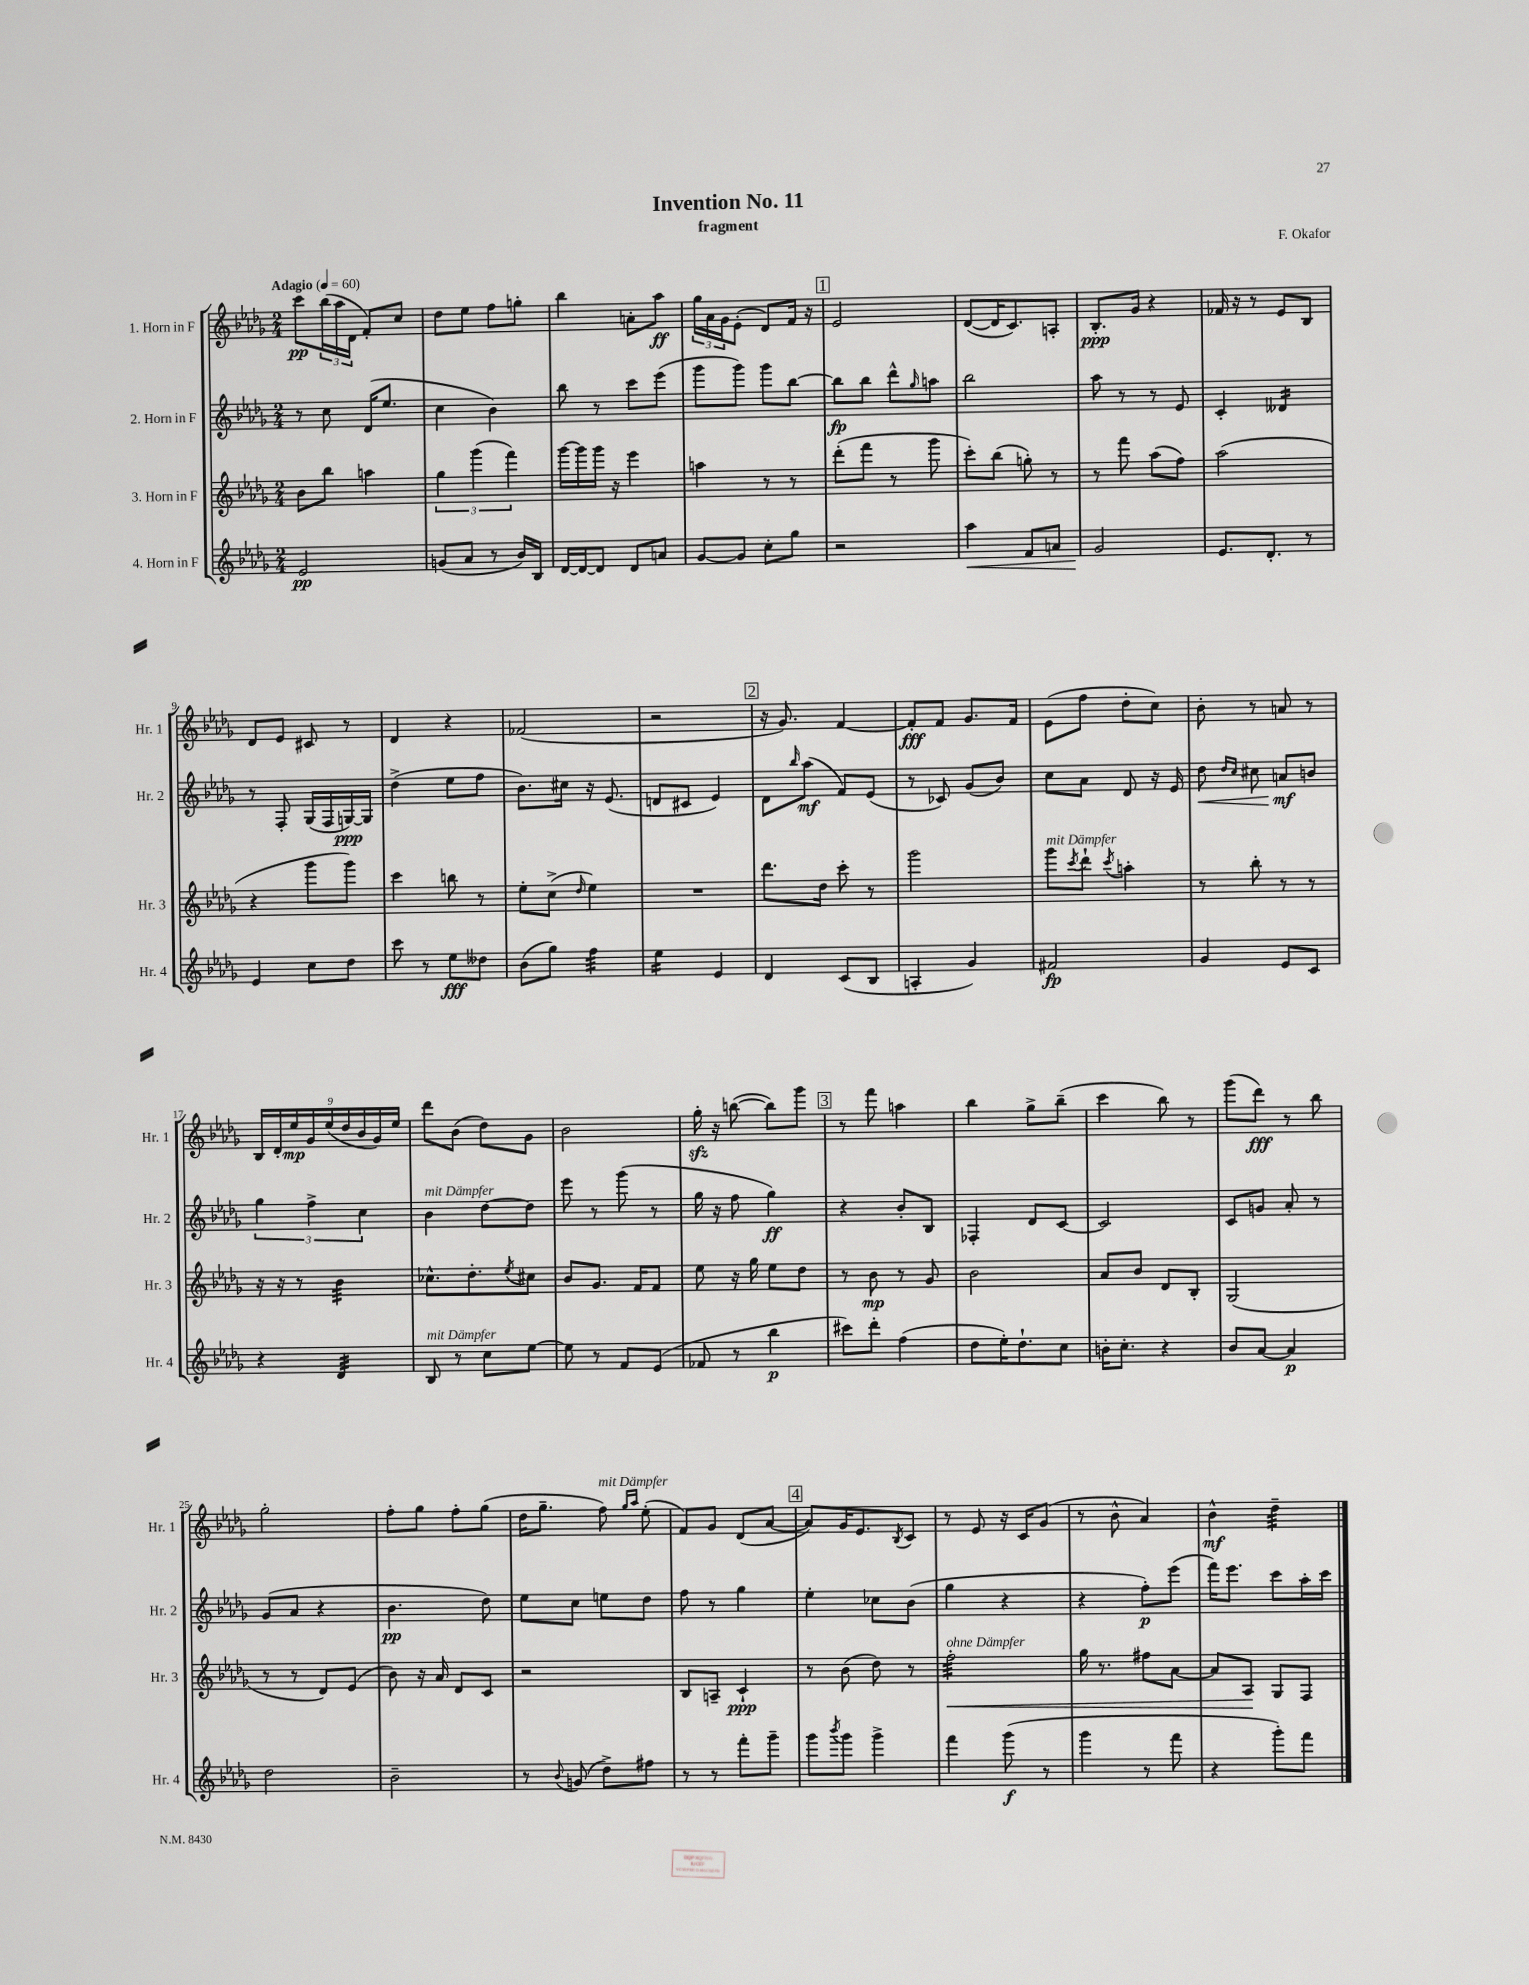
\header { title = "Invention No. 11" composer = "F. Okafor" subtitle = "fragment" }
<<
\new StaffGroup <<
\new Staff = "s0" \with { instrumentName = "1. Horn in F" shortInstrumentName = "Hr. 1" } {
    \clef treble \key des \major \numericTimeSignature \time 2/4 \tempo "Adagio" 4 = 60
    c'''8\pp \tuplet 3/2 { bes''16( aes''16 des'16 } f'8-.) c''8 |
    des''8 ees''8 f''8 g''8-. |
    bes''4 a'8-. aes''8\ff |
    \tuplet 3/2 { ges''16 aes'16 ges'16 } ees'8-.( des'8) f'16 r16 |
    \mark \markup { \box "1" } ees'2 |
    des'8~( des'16 c'8.) a8-. |
    bes8.-.\ppp ges'16 r4 |
    fes'16 r16 r8 ees'8 bes8 |
    des'8 ees'8 cis'8 r8 |
    des'4 r4 |
    fes'2( |
    r2 |
    \mark \markup { \box "2" } r16 ges'8.) f'4~ |
    f'8-.\fff f'8 ges'8. f'16 |
    ees'8( f''8 des''8-. c''8) |
    bes'8-. r8 a'8 r8 |
    \tuplet 9/8 { bes16 des'16-. ees''16\mp ges'16 ees''16( des''16 bes'16 ges'16) ees''16 } |
    des'''8 bes'8( des''8) ges'8 |
    bes'2 |
    ges''16-.\sfz r16 b''8~( b''8) ges'''8 |
    \mark \markup { \box "3" } r8 f'''8 a''4 |
    bes''4 ges''8-> bes''8--( |
    c'''4 bes''8) r8 |
    ges'''8( des'''8\fff) r8 bes''8 |
    ges''2-. |
    f''8-. ges''8 f''8-. ges''8( |
    des''16 ges''8.-- f''8^\markup { \italic "mit Dämpfer" }) \grace { ges''16 aes''16 } ees''8-.( |
    f'8) ges'8 des'8( aes'8~ |
    \mark \markup { \box "4" } aes'8) ges'16 ees'8. \acciaccatura { bes8 } c'8 |
    r8 ees'8 r16 c'16 ges'8( |
    r8 bes'8-^ aes'4) |
    bes'4-^\mf des''4:32-- \bar "|." |
}
\new Staff = "s1" \with { instrumentName = "2. Horn in F" shortInstrumentName = "Hr. 2" } {
    \clef treble \key des \major \numericTimeSignature \time 2/4
    r8 c''8 des'16( ees''8. |
    c''4 bes'4) |
    bes''8 r8 c'''8 ees'''8( |
    ges'''8 ges'''8) ges'''8 bes''8~ |
    \mark \markup { \box "1" } bes''8\fp bes''8 des'''8-^ \grace { ges''16 } a''8 |
    bes''2 |
    aes''8 r8 r8 ees'8 |
    c'4-. deses'4:16 |
    r8 f8-. ges16( f16 g16~\ppp) g16 |
    des''4->( ees''8 f''8 |
    bes'8.) cis''16 r16 ees'8.( |
    d'8 cis'8 ees'4) |
    \mark \markup { \box "2" } des'8 \grace { bes''16 } aes''8\mf( f'8) ees'8( |
    r8 ces'8) ges'8( bes'8) |
    c''8 aes'8 des'8 r16 ees'16 |
    des''8\< \grace { des''16 c''16 } cis''8 a'8\mf\! b'8 |
    \tuplet 3/2 { ges''4 f''4-> c''4 } |
    bes'4^\markup { \italic "mit Dämpfer" } des''8~ des''8 |
    ees'''8 r8 ges'''8( r8 |
    ges''16 r16 f''8 ges''4\ff) |
    \mark \markup { \box "3" } r4 bes'8-. bes8 |
    fes4-. des'8 c'8~ |
    c'2 |
    c'8 g'8 aes'8-. r8 |
    ges'8( aes'8 r4 |
    bes'4.\pp des''8) |
    ees''8 c''8 e''8 des''8 |
    f''8 r8 ges''4 |
    \mark \markup { \box "4" } ees''4-. ces''8 bes'8( |
    ges''4 r4 |
    r4 f''8-.\p) ees'''8( |
    f'''16) ees'''8. c'''8 aes''16-. c'''16 \bar "|." |
}
\new Staff = "s2" \with { instrumentName = "3. Horn in F" shortInstrumentName = "Hr. 3" } {
    \clef treble \key des \major \numericTimeSignature \time 2/4
    bes'8 bes''8 a''4 |
    \tuplet 3/2 { ges''4 ges'''4( f'''4) } |
    ges'''16~ ges'''16 ges'''16 r16 ees'''4 |
    a''4 r8 r8 |
    \mark \markup { \box "1" } des'''8-.( f'''8 r8 ges'''8 |
    c'''8-.) bes''8( g''8-.) r8 |
    r8 f'''8 aes''8( f''8) |
    aes''2( |
    r4 ges'''8 ges'''8) |
    c'''4 b''8 r8 |
    ees''8-. c''8->( \grace { des''16 } ees''4) |
    R2 |
    \mark \markup { \box "2" } des'''8. des''16 c'''8-. r8 |
    ges'''2 |
    ges'''8^\markup { \italic "mit Dämpfer" } \acciaccatura { c'''8 } des'''8-! \acciaccatura { c'''8 } a''4-. |
    r8 bes''8-. r8 r8 |
    r16 r16 r8 bes'4:32 |
    ces''8.-^ des''8.-. \acciaccatura { ees''8 } cis''8 |
    bes'8 ges'8. f'16 f'8 |
    ees''8 r16 ges''16 ees''8 des''8 |
    \mark \markup { \box "3" } r8 bes'8\mp r8 ges'8 |
    bes'2 |
    aes'8 bes'8 des'8 bes8-. |
    ges2( |
    r8 r8 des'8) ees'8( |
    bes'8) r16 aes'16 des'8 c'8 |
    r2 |
    bes8 a8-- c'4-!\ppp |
    \mark \markup { \box "4" } r8 bes'8( des''8) r8 |
    f''2:32-.\<^\markup { \italic "ohne Dämpfer" } |
    ges''16 r8. fis''8 aes'8~ |
    aes'8 aes8\! ges8 f8 \bar "|." |
}
\new Staff = "s3" \with { instrumentName = "4. Horn in F" shortInstrumentName = "Hr. 4" } {
    \clef treble \key des \major \numericTimeSignature \time 2/4
    ees'2\pp |
    g'8( aes'8 r8 bes'16) bes16 |
    des'16~ des'16~ des'8 des'8 a'8 |
    ges'8~ ges'8 c''8-. ges''8 |
    \mark \markup { \box "1" } r2 |
    aes''4\< f'8 a'8 |
    ges'2\! |
    ees'8. des'8.-. r8 |
    ees'4 c''8 des''8 |
    c'''8 r8 ees''8\fff deses''8 |
    bes'8( ges''8) f''4:32 |
    ees''4:16 ees'4 |
    \mark \markup { \box "2" } des'4 c'8( bes8 |
    a4-. ges'4) |
    fis'2\fp |
    ges'4 ees'8 c'8 |
    r4 des'4:32 |
    bes8^\markup { \italic "mit Dämpfer" } r8 c''8 ees''8~ |
    ees''8 r8 f'8 ees'8( |
    fes'8 r8 bes''4\p |
    \mark \markup { \box "3" } cis'''8) des'''8-. f''4( |
    des''8 ees''16-.) des''8.-! c''8 |
    b'16-. c''8.-. r4 |
    bes'8 aes'8~ aes'4\p |
    des''2 |
    bes'2-- |
    r8 \appoggiatura { bes'8 } g'8( des''8->) fis''8 |
    r8 r8 f'''8-. ges'''8-- |
    \mark \markup { \box "4" } ges'''8 \acciaccatura { bes'''8 } ges'''8 ges'''4-> |
    f'''4 ges'''8\f( r8 |
    ges'''4 r8 f'''8 |
    r4 ges'''8-.) f'''8 \bar "|." |
}
>>
>>
